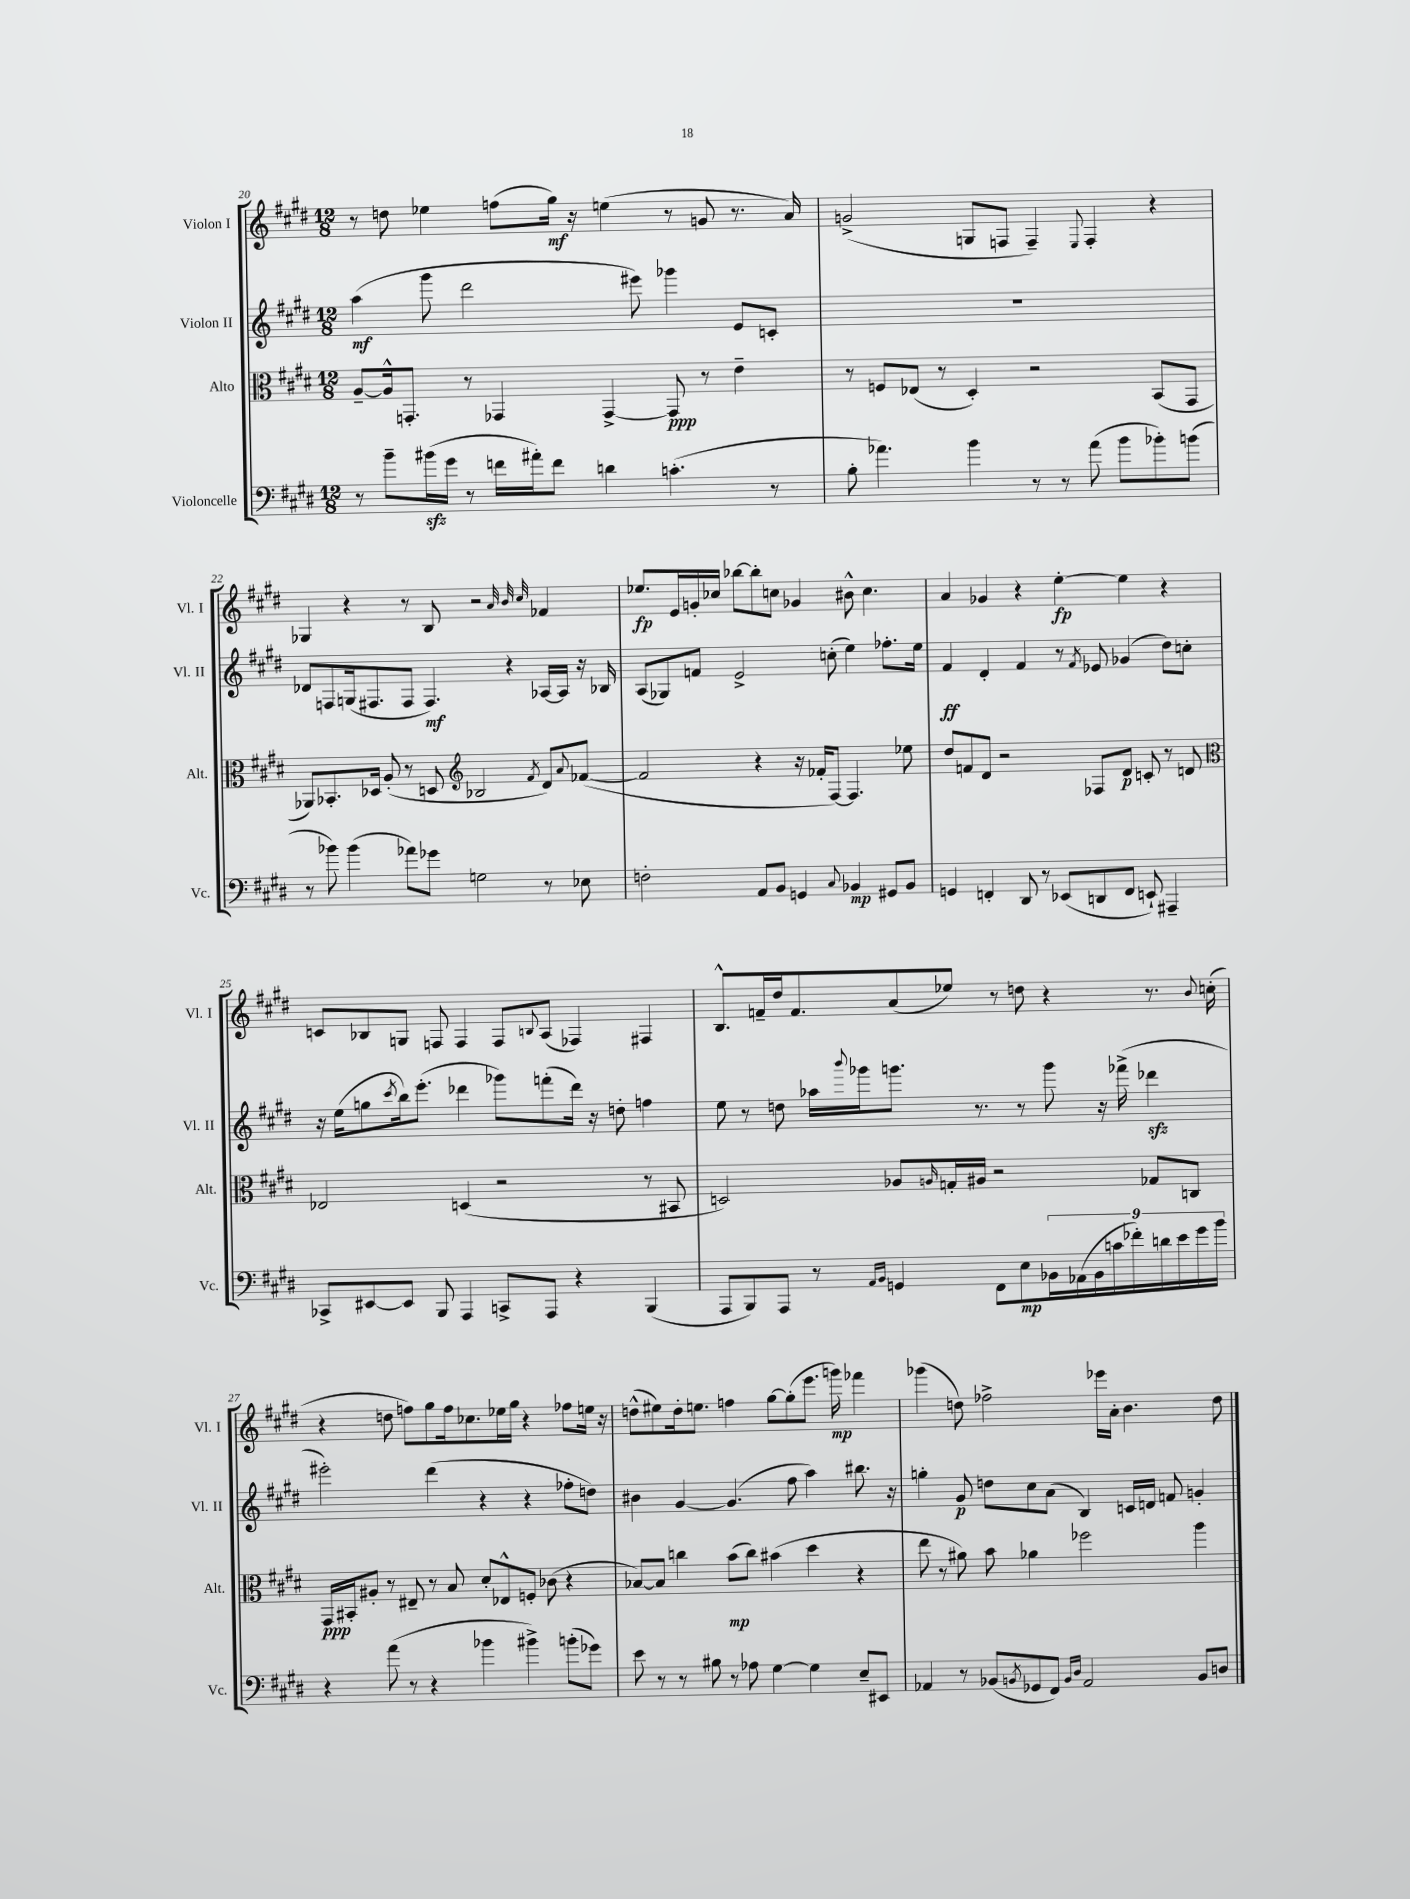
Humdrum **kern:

**kern	**kern	**kern	**kern
*staff4	*staff3	*staff2	*staff1
*clefF4	*clefC3	*clefG2	*clefG2
*k[f#c#g#d#]	*k[f#c#g#d#]	*k[f#c#g#d#]	*k[f#c#g#d#]
*M12/8	*M12/8	*M12/8	*M12/8
8r	[8A~/L	(4aa\	8r
8b~\L	16A^^/]k	.	8dd\
.	8.GG'/J	.	.
(16b#\L	.	8ggg#\	4ee-\
16g#\JJ	.	.	.
8r	8r	2ddd#\	.
16f\LL	4GG-/	.	(8ff\L
16a#'\J)	.	.	.
8f\J	.	.	16gg#\Jk)
.	.	.	16r
4d\	[4GG-^/	.	(4ee\
.	.	8eee#\)	.
(4.c'\	8GG-/]	4ggg-\	8r
.	8r	.	8g/
.	4e~\	8e/L	8.r
8r	.	8c'/J	.
.	.	.	16a/)
=	=	=	=
8B'\	8r	1.r	(2g^/
4.a-\)	8F/L	.	.
.	(8E-/J	.	.
.	8r	.	.
4b\	4D#'/)	.	8G/L
.	.	.	8F/J
8r	2r	.	4F~/)
8r	.	.	.
.	.	.	8qqE/
(8a-\	.	.	4F'/
8b\L	.	.	.
8b-'\)	(8BB/L	.	4r
(8b\J	8GG#/J	.	.
=	=	=	=
8r	8AA-/L)	8d-/L	4G-/
8b-\)	8.BB-'/	8F/	.
(4b-\	.	(16G/k	4r
.	16D-/Jk	8.F#/	.
.	(8A'/	.	.
8a-\L)	8r	8F#/J	8r
8g-\J	8D/	4.F#/)	8B/
*	*clefG2	*	*
2G\	2B-/	.	2r
.	.	4r	.
.	.	.	32qqa/
.	.	.	32qqb/
.	8qf#/	.	32qqcc#/
8r	8d#/L)	[16A-/LL	4f-/
.	.	16A-/]JJ	.
.	8qqa/	.	.
8E-\	([8f-/J	16r	.
.	.	16B-/	.
=	=	=	=
2F'\	2f-/]	(8A/L	8.ee-/L
.	.	8G-/)	.
.	.	.	16e/L
.	.	8f/J	16g'/
.	.	.	16cc-/JJ
.	.	2e^/	[8bb-\L
8AA/L	4r	.	8bb-'\]
8BB/J	.	.	8cc\J
4GG/	16r	.	4g-/
.	16f-'/LK	.	.
.	[8F#/J)	(8cc'\	.
8qqC#/	.	.	.
4BB-/	4.F#/]	4ee\)	8b#^^\
.	.	.	4.cc\
8GG#/L	.	8.ff-'\L	.
8BB-/J	8ee-\	.	.
.	.	16ee\Jk	.
=	=	=	=
4GG/	8dd#/L	4f#/	4a/
.	8f/	.	.
4FF'/	8d#/J	4d#'/	4g-/
.	2r	.	.
8DD#/	.	4f#/	4r
8r	.	.	.
(8EE-/L	.	8r	[4ee'\
.	.	8qf#/	.
8DD/	8F-/L	8e-/	.
8FF/J	8d#/J	(4g-/	4ee\]
8EE`/)	8c'/	.	.
4AAA#~/	8r	8dd#\L)	4r
.	8d/	8cc'\J	.
=	=	=	=
*	*clefC3	*	*
8CC-^/L	2E-/	16r	8c/L
.	.	(16ee\LK	.
[8EE#/	.	8gg\	8B-/
.	.	8qccc#/	.
8EE#/]J	.	16bb\k)	8G/J
.	.	(8.eee'\J	.
8BBB/	.	.	8F/
4AAA/	(4D/	4ddd-\	4F/
8CC^/L	2r	8ggg-\L)	8F/L
.	.	.	8qqB/
8AAA/J	.	(8fff'\	(8A/J
4r	.	16ddd-\Jk)	4F-/)
.	.	16r	.
.	.	8dd'\	.
(4BBB/	8r	4ff\	4F#/
.	8BB#/	.	.
=	=	=	=
8AAA/L	2D/)	8ee\	8.B^^/L
8BBB/)	.	8r	.
.	.	.	16f~/L
8AAA/J	.	8dd\	16dd#/J
.	.	.	8.f/
8r	.	16aa-\LL	.
.	.	8qqbbb/	.
.	.	16ggg-\J	.
16qqAA/LL	.	.	.
16qqBB/JJ	.	.	.
4GG/	8A-/L	8.ggg\J	(8a/
.	16qqA/	.	.
.	16G'/L	.	8ee-/J)
.	16A#/JJ	8.r	.
8FF#\L	2r	.	8r
8E\	.	8r	8dd\
18BB-\L	.	8ggg\	4r
(18AA-\	.	.	.
18BB-\	.	.	.
.	.	16r	.
18c\	.	.	.
.	.	(16fff-^\	.
18f-'\)	.	.	.
.	8G-/L	4ddd-\	8.r
18d\	.	.	.
18e\	.	.	.
.	8C/J	.	.
18g#\	.	.	.
.	.	.	8qqb/
.	.	.	(16cc'\
18b\JJ	.	.	.
=	=	=	=
4r	16GG#/LL	2eee#'\)	4r
.	16BB#'/J	.	.
.	8A#'/J	.	.
(8a\	8r	.	8dd\
8r	8E#~/	.	8ff\L)
4r	8r	(4ddd#\	8gg#\
.	8B/	.	16ff\k
.	.	.	8.cc-\
4b-\	8d#'/L	4r	.
.	8E-^^/	.	16ee-\L
.	.	.	16gg#\JJ
4b#^\)	8F'/J	4r	4r
.	(8c-\	.	.
(8b'\L	4r	8ff-'\L	8ff-\L
8g-\J)	.	8dd\J)	16ee\Jk
.	.	.	16r
=	=	=	=
8e\	[8B-/L)	4b#\	(8dd^^\L
8r	8B-/]J	.	8ee#\)
8r	4cc\	[4g#/	16dd'\k
.	.	.	8.ee\J
8B#\	.	.	.
8r	(8b\L	(4.g#/]	4ff\
8A-\	8cc\J)	.	.
[4G#\	(4b#\	.	[8gg#\L
.	.	8ff#\	(8gg#'\]
4G#\]	4dd#\	4aa\)	8.eee\J
.	.	.	16ggg\)
8E~/L	4r	8.bb#\	4fff-\
8EE#/J	.	.	.
.	.	16r	.
=	=	=	=
4AA-/	8ee\	4gg'\	(4ggg-\
.	8r	.	.
8r	8a#\)	8g#/	8dd\)
(8BB-/L	8b\	8dd\L	2ff-^\
8qBB/	.	.	.
8GG-/	4a-\	8cc#\	.
8FF#/J)	.	(8a\J	.
16qqBB/LL	.	.	.
16qqD#/JJ	.	.	.
2AA-/	2ff-\	4B/)	.
.	.	.	16eee-\LL
.	.	.	16a'\JJ
.	.	16c/LL	4.b\
.	.	16d/JJ	.
.	.	8f/	.
8BB/L	4aa\	4g'/	.
8D/J	.	.	8dd\
==	==	==	==
*-	*-	*-	*-
